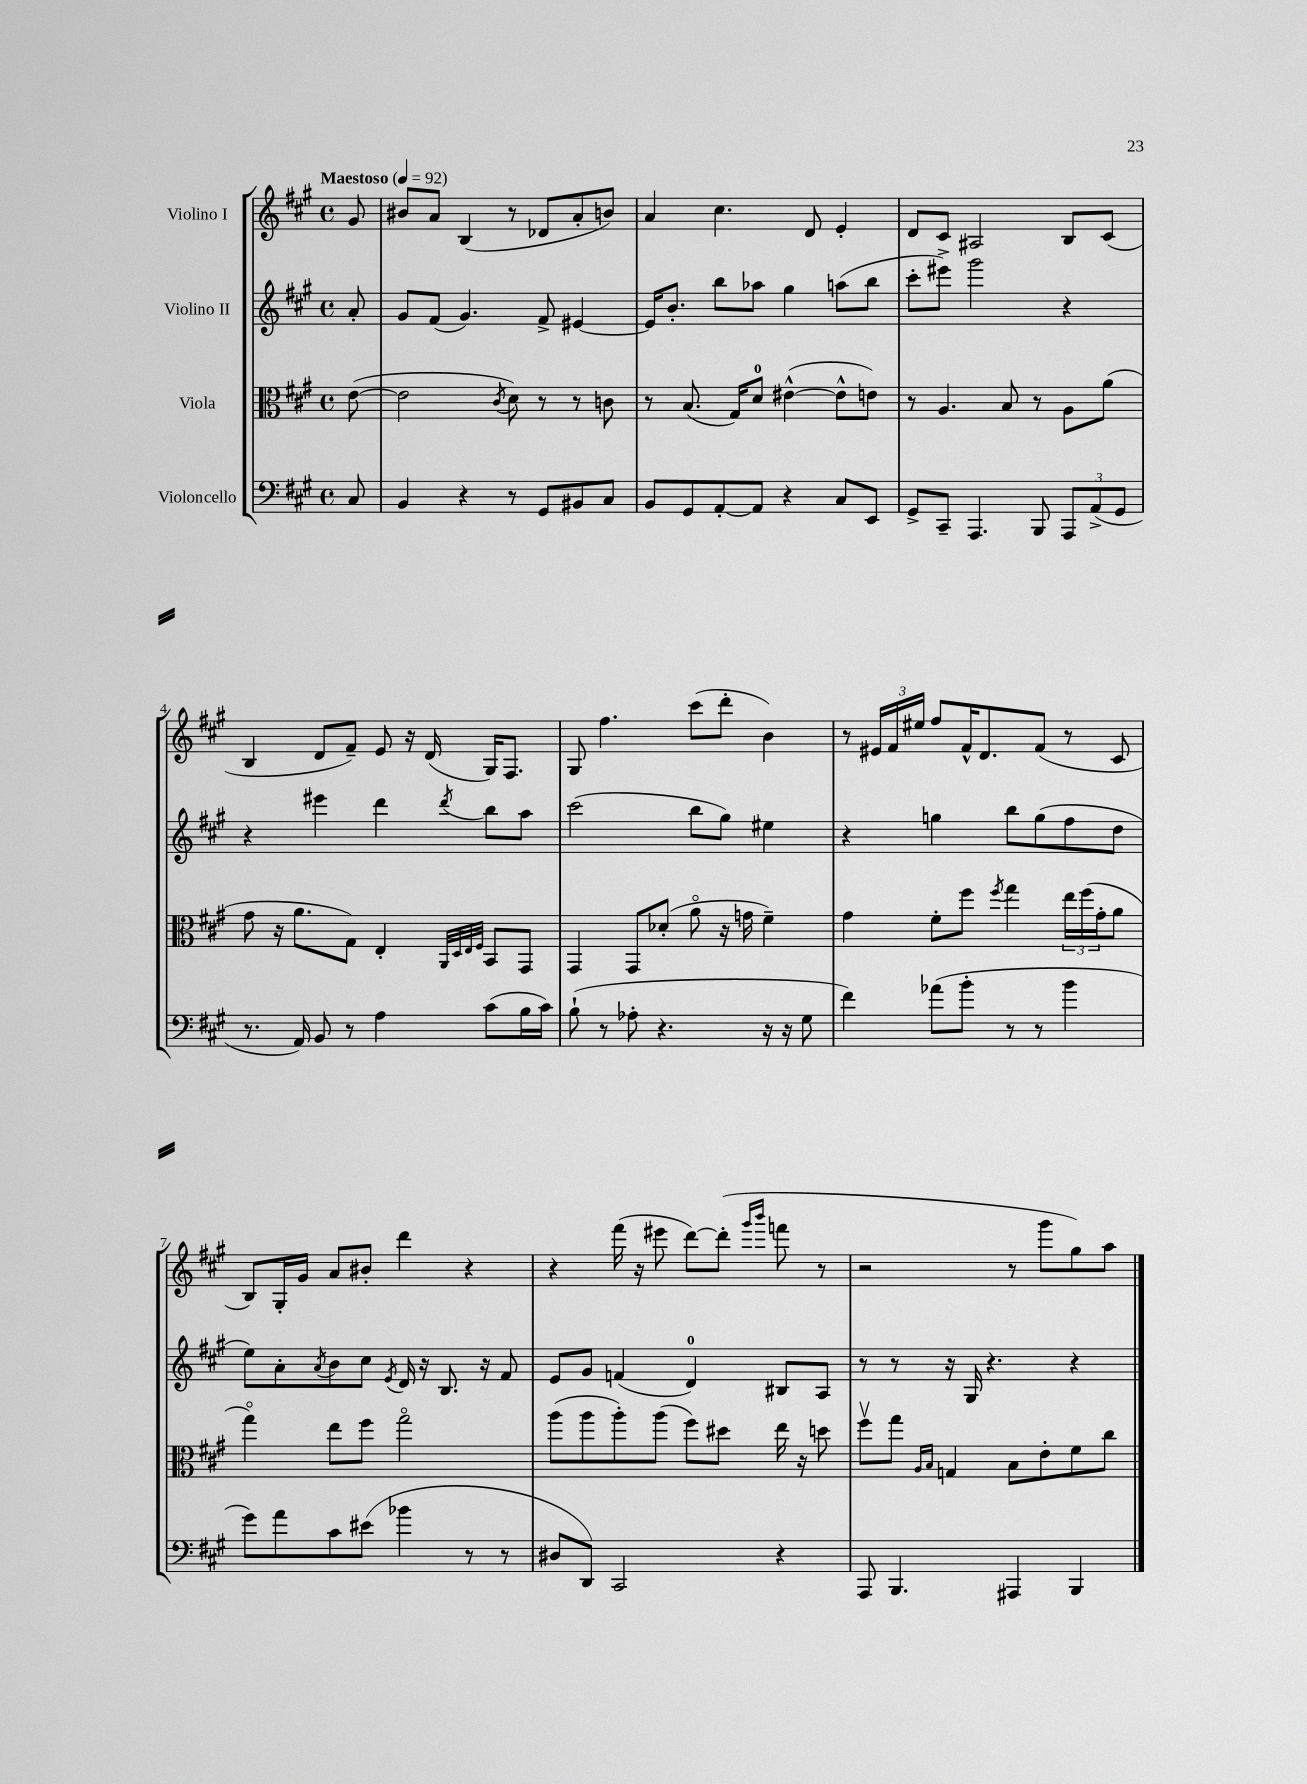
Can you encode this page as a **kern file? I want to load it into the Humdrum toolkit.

**kern	**kern	**kern	**kern
*part4	*part3	*part2	*part1
*staff4	*staff3	*staff2	*staff1
*I"Violoncello	*I"Viola	*I"Violino II	*I"Violino I
*clefF4	*clefC3	*clefG2	*clefG2
*k[f#c#g#]	*k[f#c#g#]	*k[f#c#g#]	*k[f#c#g#]
*M4/4	*M4/4	*M4/4	*M4/4
*met(c)	*met(c)	*met(c)	*met(c)
*MM92	*MM92	*MM92	*MM92
=	=	=	=
!	!	!	!LO:TX:a:B:t=Maestoso
8C#/	([8e\	8a'/	8g#/
=1	=1	=1	=1
4BB/	2e\]	8g#/L	8b#X/L
.	.	(8f#/J	8a/J
4r	.	4.g#/)	(4B/
.	8qc#/	.	.
8r	8d\)	.	8r
8GG#/L	8r	8f#^/	8d-X/L
8BB#X/	8r	[4e#X/	8a'/
8C#/J	8cn\	.	8bn/J)
=2	=2	=2	=2
8BB/L	8r	16e#/KL]	4a/
.	.	8.b'/J	.
8GG#/	(8.B/	.	.
[8AA'/	.	8bb\L	4.cc#\
.	16G#/KL)	.	.
8AA/J]	8d/J	8aa-X\J	.
4r	([4e#X^^\	4gg#\	.
.	.	.	8d/
8C#/L	8e#^^\L]	(8aan\L	4e'/
8EE/J	8en\J)	8bb\J	.
=3	=3	=3	=3
8GG#^/L	8r	8ccc#'\L	8d/L
8CC#~/J	4.A/	8eee#X^\J)	8c#/J
4.AAA/	.	2ggg#\	2A#X/
.	8B/	.	.
8BBB/	8r	.	.
12AAA/L	8A\L	4r	8B/L
(12AA^/	.	.	.
.	(8a\J	.	(8c#/J
12GG#/J	.	.	.
!!LO:LB:g=z
=4	=4	=4	=4
8.r	8g#\	4r	4B/
.	16r	.	.
16AA/)	8.a\L	.	.
8BB/	.	4eee#X\	8d/L
8r	8G#\J)	.	8f#~/J)
4A\	4E'/	4ddd\	8e/
.	.	.	16r
.	.	.	(16d/
.	32qqAA/LLL	.	.
.	32qqD/	.	.
.	32qqE/	.	.
.	32qqF#/JJJ	8qddd/	.
(8c#\L	8BB/L	8bb\L	16G#/KL)
.	.	.	8.F#/J
16B\L	8GG#/J	8aa\J	.
16c#\JJ)	.	.	.
=5	=5	=5	=5
(8B`\	4GG#/	(2ccc#\	8G#/
8r	.	.	4.ff#\
8A-X'\	8GG#/L	.	.
4.r	(8d-X'/J	.	.
.	8a\	8bb\L	(8ccc#\L
.	16r	8gg#\J)	8ddd'\J
.	16gn\	.	.
16r	4f#~\)	4ee#X\	4b\)
16r	.	.	.
8G#\	.	.	.
=6	=6	=6	=6
4f#\)	4g#\	4r	8r
.	.	.	24e#X/LL
.	.	.	24f#/
.	.	.	24ee#X/JJ
(8a-X\L	8f#'\L	4ggn\	8ff#/L
8b'\J	8ff#\J	.	16f#^^/K
.	.	.	8.d/
.	8qff#/	.	.
8r	4gg#\	8bb\L	.
8r	.	(8gg\	(8f#/J
4b\	24ee\LL	8ff#\	8r
.	(24ff#\	.	.
.	24g#'\J	.	.
.	8a\J	8dd\J	8c#/
!!LO:LB:g=z
=7	=7	=7	=7
8g#\L)	4gg#\)	8ee\L)	8B/L)
8a\	.	8a'\	16G#'/L
.	.	.	16g#/JJ
.	.	8qa/	.
8c#\	8ee\L	8b\	8a/L
(8e#X\J	8ff#\J	8cc#\J	8b#X'/J
.	.	8qe/	.
4b-X\	2gg#\	16d/	4ddd\
.	.	16r	.
.	.	8.B/	.
8r	.	.	4r
.	.	16r	.
8r	.	8f#/	.
=8	=8	=8	=8
8D#X/L	(8aa\L	8e/L	4r
8DD/J)	8aa\	8g#/J	.
2CC#/	8aa'\)	(4fn/	(16fff#\
.	.	.	16r
.	(8aa\J	.	8eee#X\
.	8ff#\L)	4d/)	[8ddd\L)
.	8dd#X\J	.	(8ddd'\J]
.	.	.	16qqggg#/LL
.	.	.	16qqbbb/JJ
4r	16ee\	8B#X/L	8fffn\
.	16r	.	.
.	8ddn\	8A/J	8r
=9	=9	=9	=9
8AAA/	8ff#v\L	8r	2r
4.BBB/	8gg#\J	8r	.
.	16qqA/LL	.	.
.	16qqB/JJ	.	.
.	4Gn/	16r	.
.	.	16G#/	.
.	.	4.r	.
4AAA#X/	8B\L	.	8r
.	8e'\	.	8ggg#\L
4BBB/	8f#\	4r	8gg#\)
.	8cc#\J	.	8aa\J
==	==	==	==
*-	*-	*-	*-
